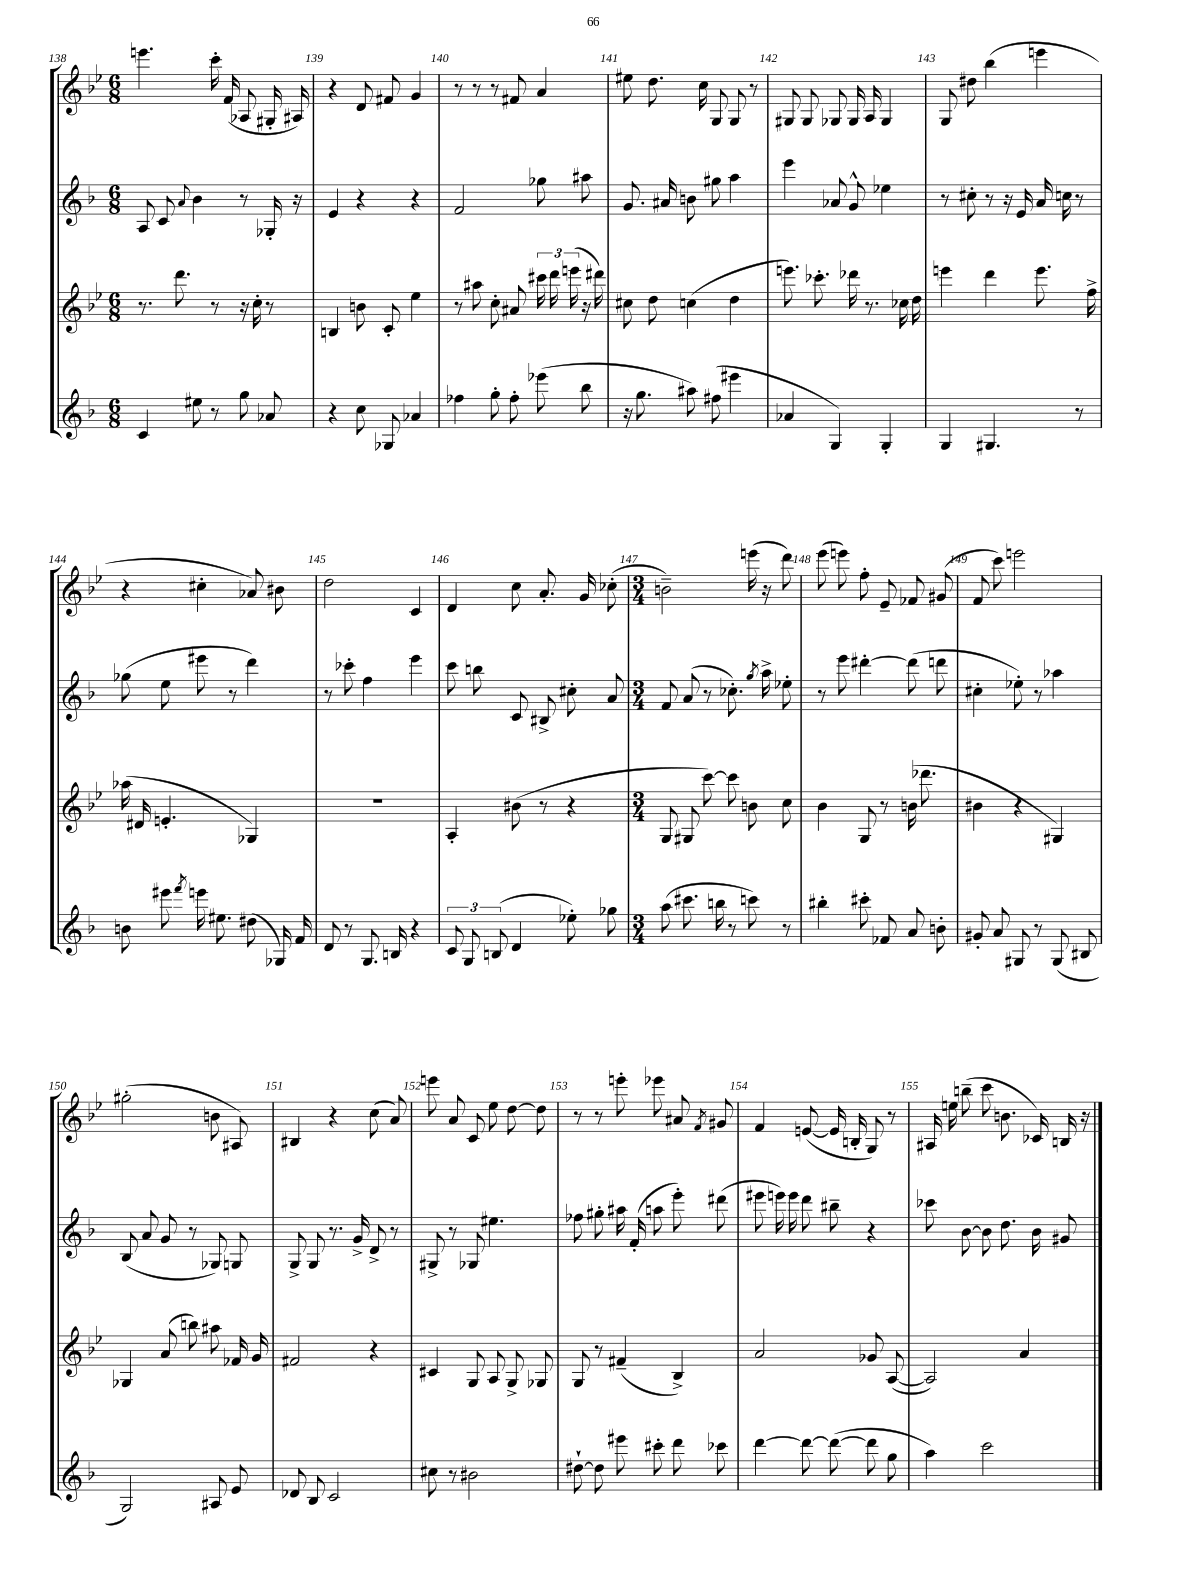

**kern	**kern	**kern	**kern
*part4	*part3	*part2	*part1
*staff4	*staff3	*staff2	*staff1
*clefG2	*clefG2	*clefG2	*clefG2
*k[b-]	*k[b-e-]	*k[b-]	*k[b-e-]
*M6/8	*M6/8	*M6/8	*M6/8
=138	=138	=138	=138
4c/	8.r	8A/	4.eeen\
.	.	8c/	.
.	8.ddd\	.	.
.	.	8qqa/	.
8ee#X\	.	4b-\	.
8r	8r	.	16ccc'\
.	.	.	(16f/
8gg\	16r	8r	8A-X/
.	16cc'\	.	.
8a-X/	8r	16G-X'/	16G#X'/
.	.	16r	16A#X/)
=139	=139	=139	=139
4r	4Bn/	4e/	4r
8cc\	8bn\	4r	8d/
8G-X/	8c'/	.	8f#X/
4a-X/	4ee-\	4r	4g/
=140	=140	=140	=140
4ff-X\	8r	2f/	8r
.	8aa#X\	.	8r
8gg'\	8cc'\	.	8r
8ff-'\	8a#X/	.	8f#X/
(8eee-X\	24ccc#X\	8gg-X\	4a/
.	24ddd\	.	.
.	(24eeen\	.	.
8bb-\	16r	8aa#X\	.
.	16ddd#X\)	.	.
=141	=141	=141	=141
16r	8cc#X\	8.g/	8ee#X\
8.gg\	.	.	.
.	8dd\	.	8.dd\
.	.	16a#X/	.
8aa#X\)	(4ccn\	8bn\	.
.	.	.	16cc\
(8ff#X\	.	8gg#X\	8G/
4eee#X\	4dd\	4aa\	8G/
.	.	.	8r
=142	=142	=142	=142
4a-X/	8.eeen\)	4eee\	8G#X/
.	.	.	8G#/
.	8.ccc-X'\	.	.
4G/)	.	8a-X/	8G-X/
.	16ddd-X\	8g^^/	16G-/
.	8.r	.	16A/
4G'/	.	4ee-X\	4G-/
.	16cc-X\	.	.
.	16dd\	.	.
=143	=143	=143	=143
4G/	4eeen\	8r	8G/
.	.	8cc#X'\	8dd#X\
4.G#X/	4ddd\	8r	(4bb-\
.	.	16r	.
.	.	16e/	.
.	8.eee\	16a/	4eeen\
.	.	16ccn\	.
8r	.	8r	.
.	16ff^\	.	.
!!LO:LB:g=z
=144	=144	=144	=144
8bn\	(16aa-X\	(8gg-X\	4r
.	16d#X/	.	.
8eee#X\	4.en'/	8ee\	.
8qfff/	.	.	.
16eeen\	.	8eee#X\	4cc#X'\
8.ee#X\	.	.	.
.	.	8r	.
(8dd#X\	4G-X/)	4ddd\)	8a-X/)
16G-X/)	.	.	8b#X\
16f/	.	.	.
=145	=145	=145	=145
8d/	2.r	8r	2dd\
8r	.	8ccc-X'\	.
8.G/	.	4ff\	.
16Bn/	.	.	.
4r	.	4eee\	4c/
=146	=146	=146	=146
12c/	4A'/	8ccc\	4d/
12G/	.	.	.
.	.	8bbn\	.
(12Bn/	.	.	.
4d/	(8b#X\	8c/	8cc\
.	8r	8B#X^/	8.a'/
8ee-X'\)	4r	8cc#X'\	.
.	.	.	16g/
8gg-X\	.	8a/	(8cc-X'\
=147	=147	=147	=147
*M3/4	*M3/4	*M3/4	*M3/4
(8aa\	8G/	8f/	2bn~\)
8.ccc#X\	8G#X/	(8a/	.
.	[8ccc\)	8r	.
16bbn\	.	.	.
8r	8ccc\]	8.cc-X'\)	.
8cccn\)	8bn\	.	(16eeen\
.	.	8qgg/	.
.	.	16aa^\	16r
8r	8cc\	8ee-X'\	8ddd\)
=148	=148	=148	=148
4bb#X'\	4b-\	8r	(8eee-\
.	.	8eee\	8eeen\)
8ccc#X'\	8G/	[4ddd#X'\	8ff'\
8f-X/	8r	.	8e-~/
8a/	(16bn\	(8ddd#\]	8f-X/
.	8.ddd-X\	.	.
8bn'\	.	8dddn\	(8g#X/
=149	=149	=149	=149
8g#X'/	4b#X\	4cc#X'\	8f/
8a/	.	.	8ccc\)
8G#X/	4r	8ee-X'\)	2eeen\
8r	.	8r	.
(8G#/	4G#X/)	4aa-X\	.
8B#X/	.	.	.
!!LO:LB:g=z
=150	=150	=150	=150
2G/)	4G-X/	(8B-/	(2gg#X'\
.	.	8a/	.
.	(8a/	8g/	.
.	8bbn\)	8r	.
8A#X/	8aa#X\	8G-X/)	8bn\
8e/	16f-X/	8Gn/	8A#X/)
.	16g/	.	.
=151	=151	=151	=151
8d-X/	2f#X/	8G^/	4B#X/
8B-/	.	8G/	.
2c/	.	8.r	4r
.	.	16g^/	.
.	4r	8d^/	(8cc\
.	.	8r	8a/)
=152	=152	=152	=152
8cc#X\	4c#X/	8G#X^/	8eeen\
8r	.	8r	8a/
2b#X\	8G/	8G-X/	8c/
.	8A/	4.ee#X\	8ee-\
.	8G^/	.	[8dd\
.	8G-X/	.	8dd\]
=153	=153	=153	=153
[8dd#X`\	8G/	8ff-X\	8r
8dd#\]	8r	8gg#X'\	8r
8eee#X\	(4f#X~/	16aa#X\	8eeen'\
.	.	(16f'/	.
8ccc#X'\	.	8aan\	8eee-X\
8ddd\	4B-^/)	8eee'\)	8a#X/
.	.	.	8qf/
8ccc-X\	.	(8ddd#X\	8g#X/
=154	=154	=154	=154
[4ddd\	2a/	8eee#X\	4f/
.	.	16eeen\)	.
.	.	16eee\	.
8ddd\_	.	8ddd\	([8en/
(8ddd\_	.	8bb#X~\	16e/]
.	.	.	16Bn'/
8ddd\]	8g-X/	4r	8G/)
8gg\	([8A/	.	8r
=155	=155	=155	=155
4aa\)	2A/])	8ccc-X\	16A#X/
.	.	.	16een\
.	.	[8b-\	(8bbn~\
2ccc\	.	8b-\]	8ccc\
.	.	8.dd\	8.bn\
.	4a/	.	.
.	.	16b-\	16c-X/)
.	.	8g#X/	16Bn/
.	.	.	16r
==	==	==	==
*-	*-	*-	*-
